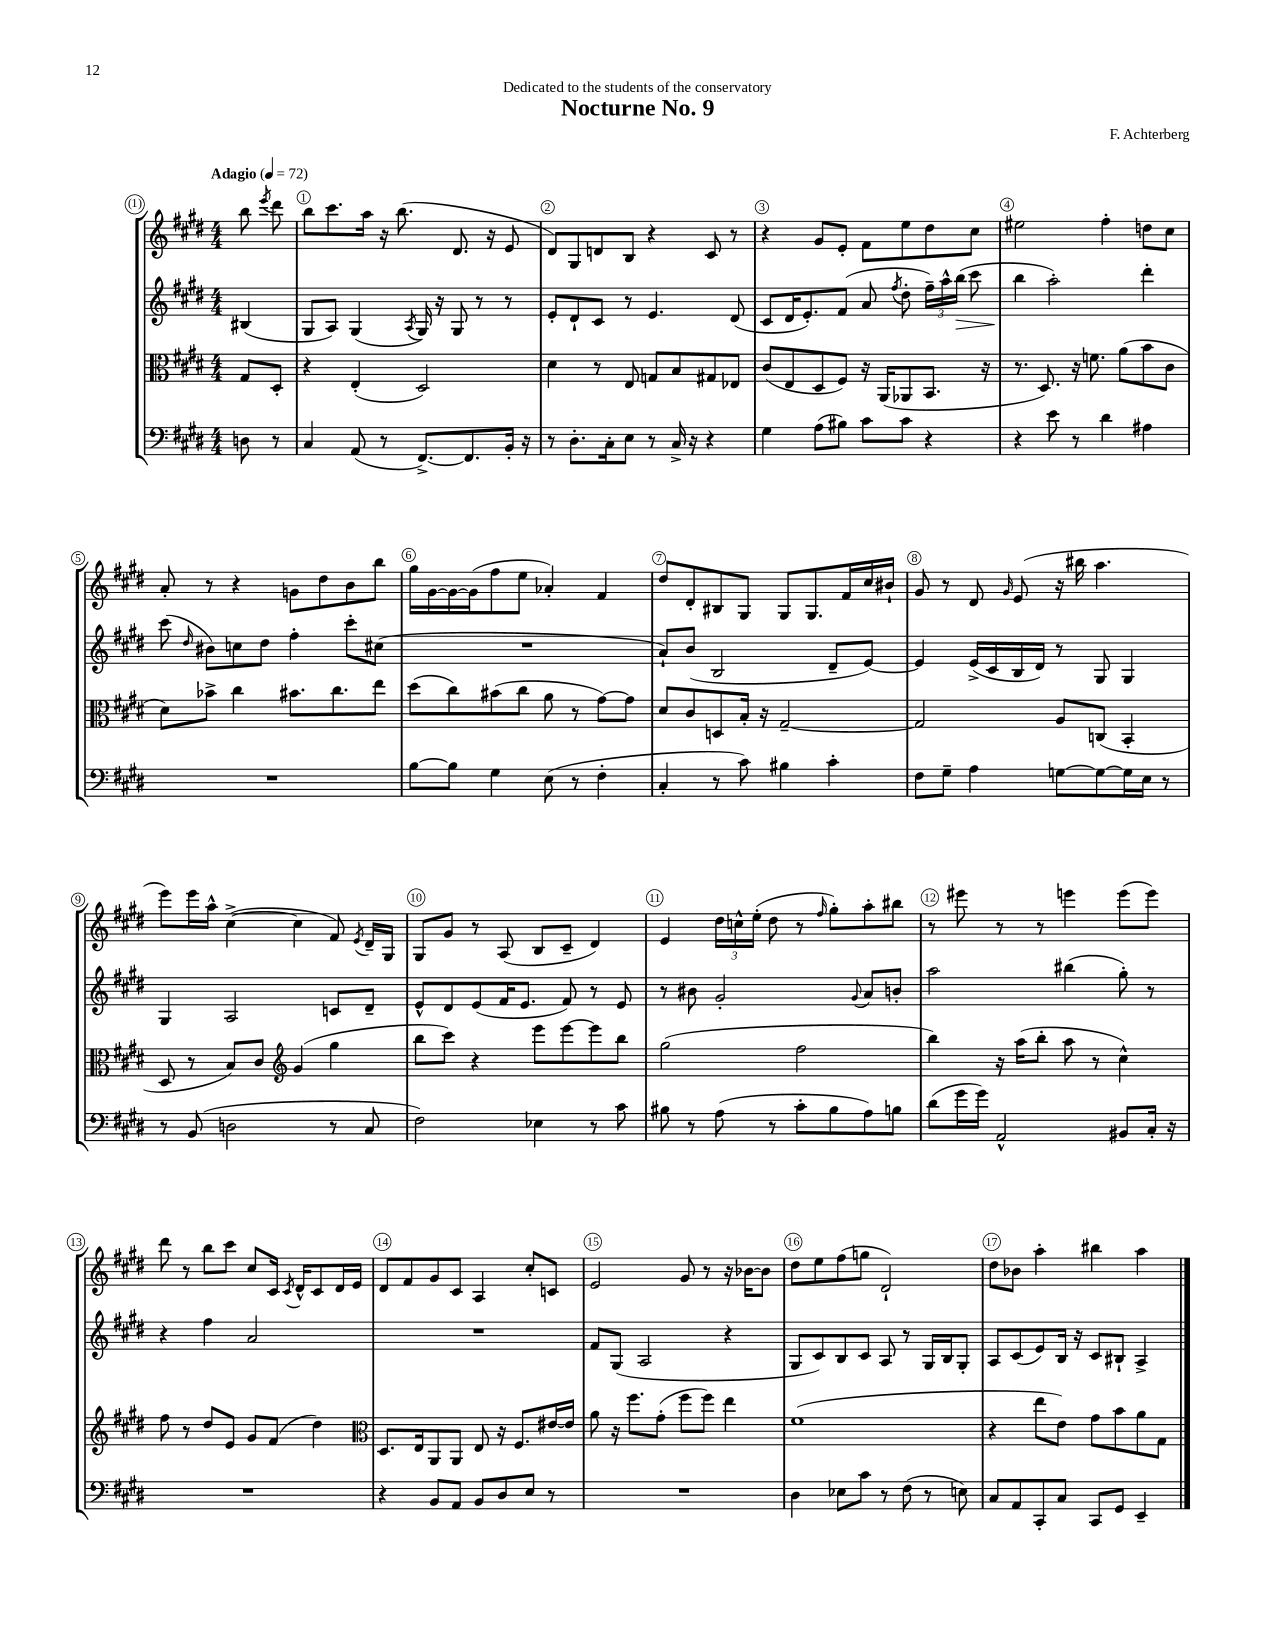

**kern	**kern	**kern	**kern
*staff4	*staff3	*staff2	*staff1
*clefF4	*clefC3	*clefG2	*clefG2
*k[f#c#g#d#]	*k[f#c#g#d#]	*k[f#c#g#d#]	*k[f#c#g#d#]
*M4/4	*M4/4	*M4/4	*M4/4
*MM72	*MM72	*MM72	*MM72
8D	8G#	(4B#	8bb
.	.	.	8qeee
8r	8D#'	.	8ddd#
=	=	=	=
4C#	4r	8G#	8bb
.	.	8A)	8.ccc#
(8AA	(4E'	(4G#	.
.	.	.	16aa
8r	.	.	16r
.	.	.	(8.bb
.	.	8qA	.
[8.FF#^)	2D#)	16G#)	.
.	.	16r	.
.	.	8G#	8.d#
8.FF#]	.	.	.
.	.	8r	.
.	.	.	16r
16BB'	.	8r	8e
16r	.	.	.
=	=	=	=
8r	4d#	8e'	8d#)
8.D#'	.	8d#`	8G#
.	8r	8c#	8d
16C#'	.	.	.
8E	8E	8r	8B
8r	8G	4.e	4r
16C#^	8B	.	.
16r	.	.	.
4r	8G#	.	8c#
.	8E-	(8d#	8r
=	=	=	=
4G#	(8c#	8c#	4r
.	8E	16d#	.
.	.	8.e')	.
(8A	8D#	.	8g#
8B#)	8F#)	(8f#	8e'
8c#	16r	8a	8f#
.	(16AA	.	.
.	.	8qff#	.
8c#	8AA-	8dd#'	8ee
4r	8.BB	24ff#~)	8dd#
.	.	24aa^^	.
.	.	(24bb	.
.	.	8ccc#	8cc#
.	16r	.	.
=	=	=	=
4r	8.r	4bb	2ee#
.	8.D#)	.	.
8e	.	2aa')	.
8r	16r	.	.
.	8.f	.	.
4d#	.	.	4ff#'
.	(8a	.	.
4A#	8b	4ddd#'	8dd
.	8c#	.	8cc#
=	=	=	=
1r	8d#)	(8ccc#	8a'
.	.	16qqdd#	.
.	8b-^	8b#)	8r
.	4cc#	8cc	4r
.	.	8dd#	.
.	8.b#	4ff#'	8g
.	.	.	8dd#
.	8.cc#	.	.
.	.	8ccc#'	8b
.	8ee	(8cc#	8bb
=	=	=	=
[8B	(8dd#	1r	16gg#
.	.	.	[16g#
8B]	8cc#)	.	16g#_
.	.	.	(16g#]
4G#	(8b#	.	8ff#
.	8cc#	.	8ee
(8E	8a	.	4a-')
8r	8r	.	.
4F#'	[8g#)	.	4f#
.	8g#]	.	.
=	=	=	=
4C#'	8d#	8a`)	8dd#
.	8c#	(8b	8d#'
8r	8D	2B	8B#
8c#)	16B'	.	8G#
.	16r	.	.
4B#	[2G#~	.	8G#
.	.	.	8.G#
4c#'	.	8d#~	.
.	.	.	16f#
.	.	[8e)	16cc#
.	.	.	16b#`
=	=	=	=
8F#	2G#]	4e]	8g#
8G#~	.	.	8r
4A	.	(16e^	8d#
.	.	16c#	.
.	.	.	16qqg#
.	.	16B	(8e
.	.	16d#)	.
[8G	8A	8r	16r
.	.	.	16bb#
8G_	(8C	8G#	4.aa
16G]	4BB'	4G#	.
16E	.	.	.
8r	.	.	.
=	=	=	=
8r	8D#	4G#	8eee)
(8BB	8r	.	16eee
.	.	.	16aa^^
2D	8B)	2A	([4cc#^
.	8c#	.	.
*	*clefG2	*	*
.	(4g#	.	4cc#]
8r	4gg#	8c	8f#)
.	.	.	8qe
8C#	.	8d#~	16d#~
.	.	.	16G#
=	=	=	=
2F#)	8bb	8e^^	8G#
.	8ccc#)	8d#	8g#
.	4r	(8e	8r
.	.	16f#	(8A
.	.	8.e	.
4E-	8eee	.	8B
.	[8eee	8f#)	8c#~
8r	8eee]	8r	4d#)
8c#	8bb	8e	.
=	=	=	=
8B#	(2gg#	8r	4e
8r	.	8b#	.
(8A	.	2g#'	24dd#
.	.	.	24cc^^
.	.	.	(24ee'
8r	.	.	8dd#
8c#'	2ff#	.	8r
.	.	.	16qqff#
8B#	.	.	8gg#')
.	.	8qqg#	.
8A)	.	8a	8aa'
8B	.	8b'	8bb#
=	=	=	=
(8d#	4bb)	2aa	8r
16g#	.	.	8eee#
16g#)	.	.	.
2AA^^	16r	.	8r
.	(16aa	.	.
.	8bb'	.	8r
.	8aa	(4bb#	4eee
.	8r	.	.
8BB#	4cc#^^)	8gg#')	(8eee
16C#'	.	8r	8eee)
16r	.	.	.
=	=	=	=
1r	8ff#	4r	8ddd#
.	8r	.	8r
.	8dd#	4ff#	8bb
.	8e	.	8ccc#
.	8g#	2a	8cc#
.	(8f#	.	16c#
.	.	.	8qc#
.	.	.	16d#^^
.	4dd#)	.	8c#
.	.	.	16d#
.	.	.	16e
=	=	=	=
*	*clefC3	*	*
4r	8.D#	1r	8d#
.	.	.	8f#
.	16E	.	.
8BB	8AA	.	8g#
8AA	8AA	.	8c#
8BB	8E	.	4A
8D#	16r	.	.
.	8.F#	.	.
8E	.	.	8cc#'
8r	[16e#	.	8c
.	16e#]	.	.
=	=	=	=
1r	8a	8f#	2e
.	16r	(8G#	.
.	8.ff#	.	.
.	.	2A	.
.	(8g#'	.	.
.	8ff#	.	8g#
.	8ff#)	.	8r
.	4ee	4r	16r
.	.	.	[16b-
.	.	.	8b-]
=	=	=	=
4D#	(1f#	8G#	8dd#
.	.	8c#)	8ee
8E-	.	8B	(8ff#
8c#	.	8c#	8gg
8r	.	8A	2d#`)
(8F#	.	8r	.
8r	.	16G#	.
.	.	16B	.
8E)	.	8G#'	.
=	=	=	=
8C#	4r	8A	8dd#
8AA	.	(8c#	8b-
8CC#'	8ee	8e)	4aa'
8C#	8e)	16B	.
.	.	16r	.
8CC#	8g#	8c#	4bb#
8GG#	8b	8B#`	.
4EE~	8a	4A^	4aa
.	8G#	.	.
==	==	==	==
*-	*-	*-	*-
